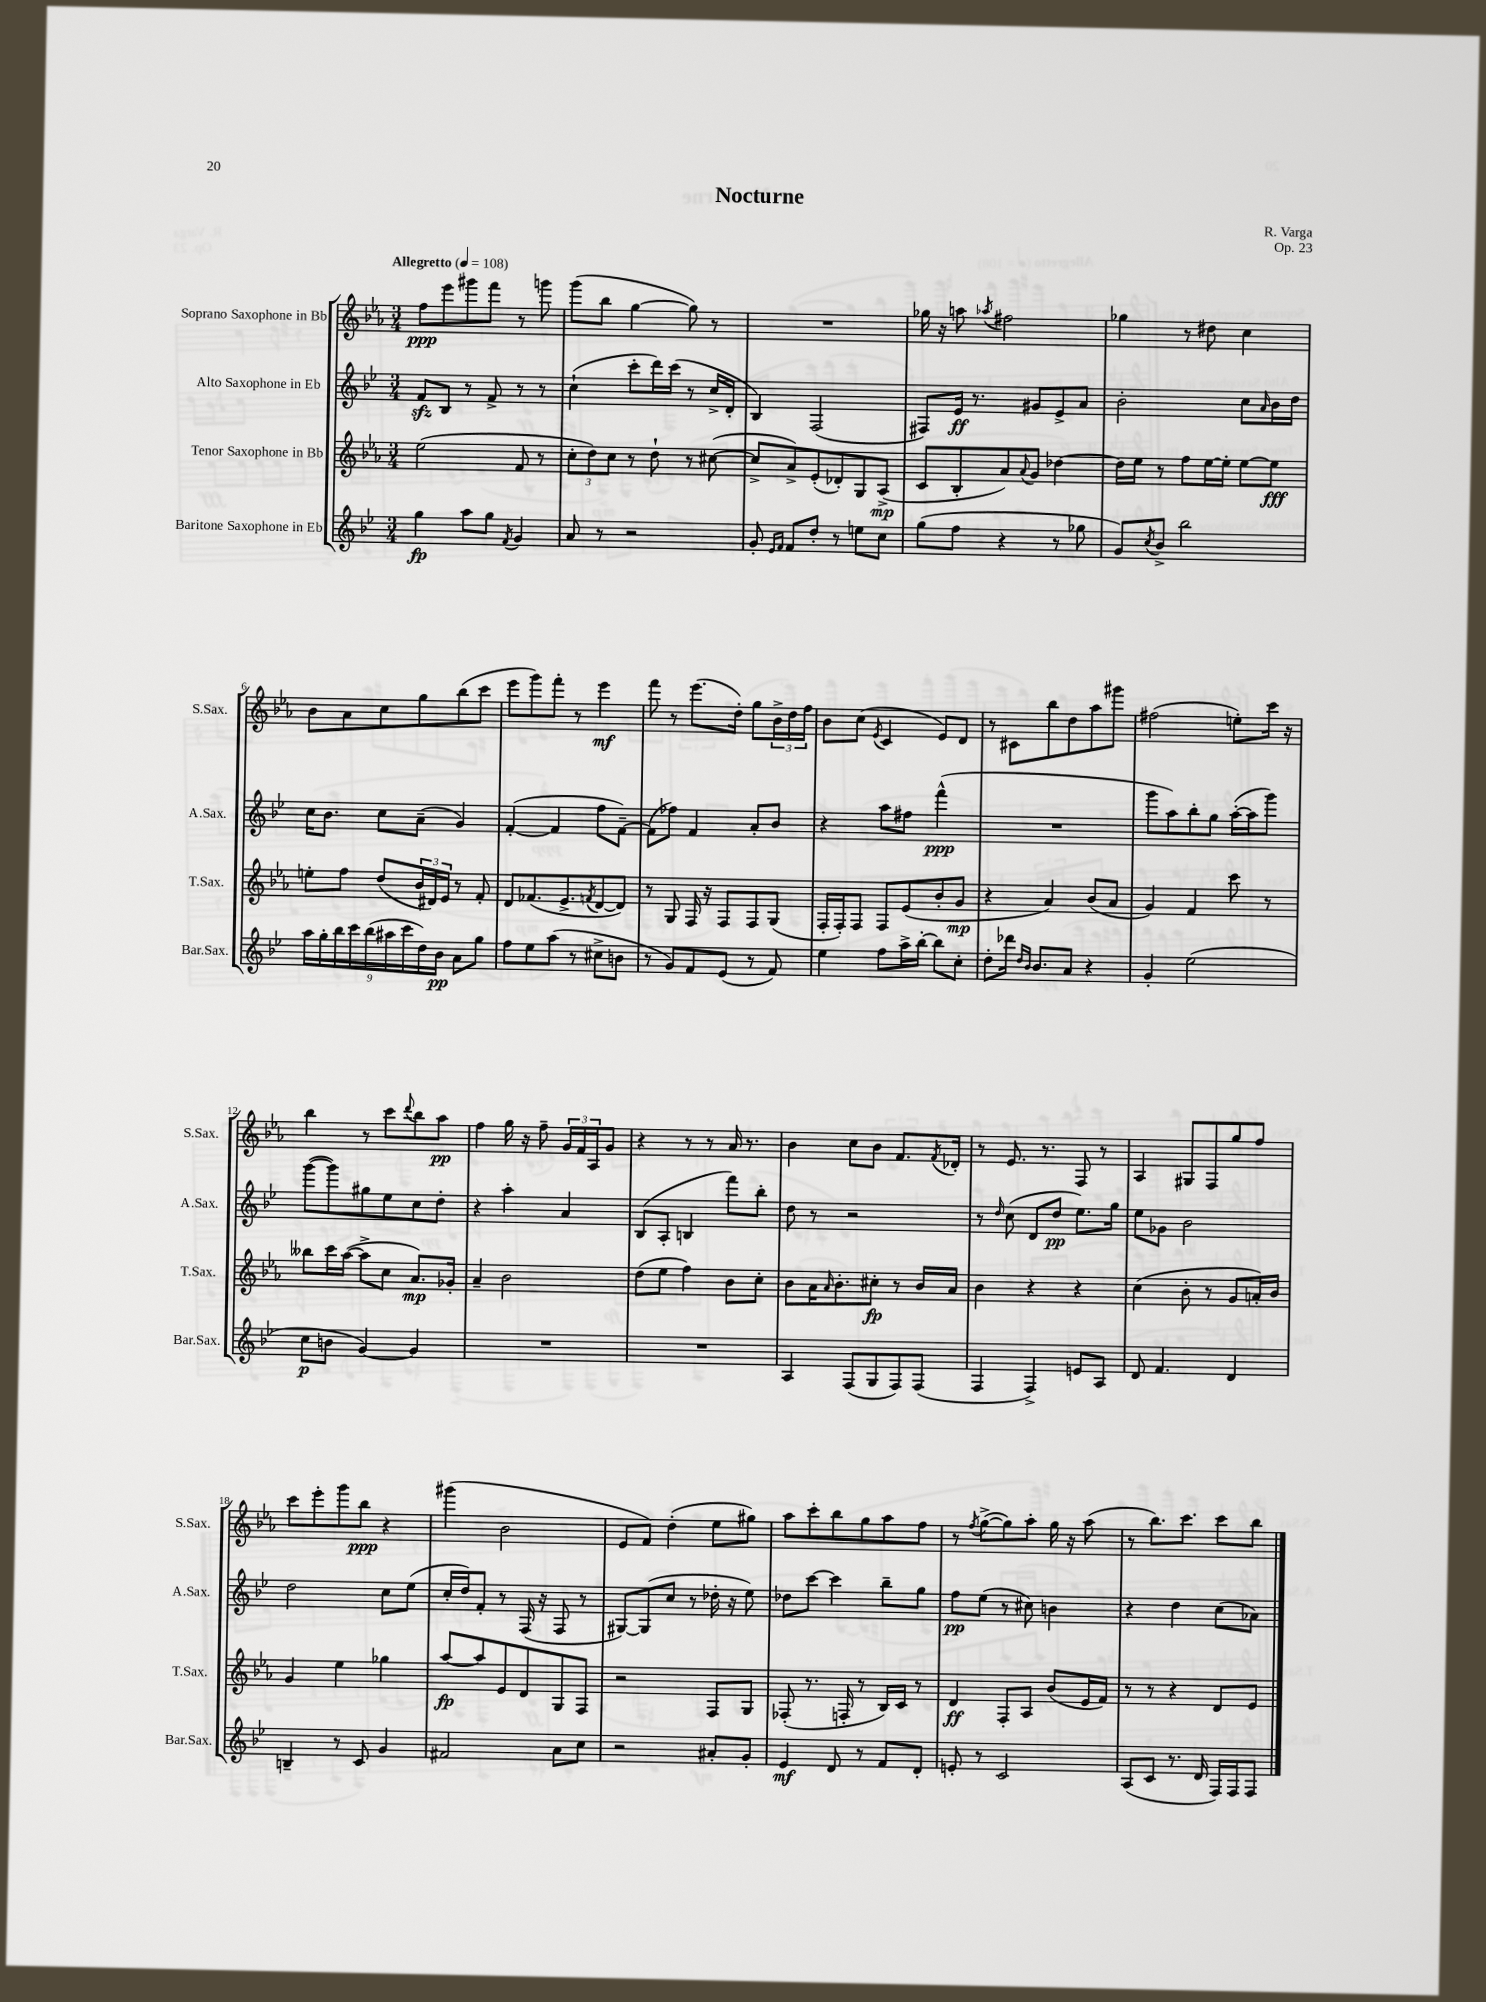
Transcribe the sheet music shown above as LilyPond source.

\header { title = "Nocturne" composer = "R. Varga" opus = "Op. 23" }
<<
\new StaffGroup <<
\new Staff = "s0" \with { instrumentName = "Soprano Saxophone in Bb" shortInstrumentName = "S.Sax." } {
    \clef treble \key ees \major \numericTimeSignature \time 3/4 \tempo "Allegretto" 4 = 108
    f''8\ppp ees'''8 gis'''8 f'''8 r8 g'''8 |
    g'''8( bes''8 g''4~ g''8) r8 |
    R2. |
    ges''16 r16 a''8 \acciaccatura { aes''8 } fis''2 |
    ges''4 r8 dis''8 c''4 |
    bes'8 aes'8 c''8 g''8 bes''8( c'''8 |
    ees'''8 g'''8) f'''8-. r8 ees'''4\mf |
    f'''8 r8 ees'''8.( d''16-.) g''8 \tuplet 3/2 { bes'16-> d''16 f''16 } |
    bes'8 c''8( \acciaccatura { ees'8 } c'4 ees'8) d'8 |
    r8 cis'8 bes''8 d''8 aes''8 gis'''8 |
    fis''2( e''8-.) c'''16 r16 |
    bes''4 r8 c'''8 \appoggiatura { d'''8 } bes''8 aes''8\pp |
    f''4 g''16 r16 f''8-- \tuplet 3/2 { g'16 f'16 aes16 } g'8 |
    r4 r8 r8 aes'16 r8. |
    bes'4 c''8 bes'8 f'8. \acciaccatura { f'8 } des'16-. |
    r8 ees'8. r8. f8 r8 |
    aes4 gis8 f8 g''8 f''8 |
    c'''8 ees'''8-. g'''8 bes''8\ppp r4 |
    gis'''4( bes'2 |
    ees'8 f'8) d''4-.( ees''8 gis''8) |
    aes''8 c'''8-. bes''8 g''8 aes''8 f''8 |
    r8 \acciaccatura { f''8 } g''8~->( g''8) aes''8-. g''16 r16 aes''8( |
    r8 bes''8.) c'''8. c'''8 bes''8 \bar "|." |
}
\new Staff = "s1" \with { instrumentName = "Alto Saxophone in Eb" shortInstrumentName = "A.Sax." } {
    \clef treble \key bes \major \numericTimeSignature \time 3/4
    f'8\sfz bes8 r8 f'8-> r8 r8 |
    c''4-!( c'''8-. d'''16) c'''16( r8 c''16-> d'16-. |
    bes4) f2( |
    fis8) ees'16\ff r8. gis'8 ees'8-> a'8 |
    bes'2-. c''8 \grace { a'16 } bes'16 d''16 |
    c''16 bes'8. c''8 a'8--( g'4) |
    f'4~-.( f'4 f''8 f'8~--) |
    f'8( fes''8) f'4 a'8-. bes'8 |
    r4 a''8 fis''8 f'''4-^\ppp( |
    R2. |
    g'''8 a''8) bes''8-. g''8 a''16~-.( a''16 g'''8) |
    g'''8~( g'''8) gis''8 ees''8 c''8 d''8-. |
    r4 a''4-. a'4 |
    bes8( a8-. b4 f'''8) bes''8-. |
    d''8 r8 r2 |
    r8 \grace { d''16 } c''8( d'8 d''8\pp ees''8.) g''16 |
    ees''8 ges'8 bes'2 |
    d''2 c''8 ees''8( |
    c''16-. d''16) f'8-. r8 f16( r16 f8 r8 |
    gis8~) gis8( c''8 r8 des''16-. r16 ees''8) |
    des''8 c'''8~ c'''4 bes''8-- g''8 |
    f''8\pp ees''8( r8 cis''8) b'4 |
    r4 d''4 c''8( aes'8) \bar "|." |
}
\new Staff = "s2" \with { instrumentName = "Tenor Saxophone in Bb" shortInstrumentName = "T.Sax." } {
    \clef treble \key ees \major \numericTimeSignature \time 3/4
    ees''2( f'8 r8 |
    \tuplet 3/2 { c''8-. d''8) c''8 } r8 d''8-! r8 cis''8~( |
    cis''8-> aes'8->) ees'8-.( des'8-.) g8 aes8->\mp( |
    c'8 bes8-. aes'8) \appoggiatura { aes'8 } g'8 des''4~ |
    des''16 ees''16 r8 f''8 ees''16~ ees''16-. ees''8~ ees''8\fff |
    e''8-. f''8 d''8( \tuplet 3/2 { bes'16 dis'16) ees'16 } r8 f'8-. |
    d'8 fes'8.( ees'8.-> \acciaccatura { f'8 } d'8~ d'8) |
    r8 g8 f16 r16 f8 f8 g8( |
    f16-. f16-.) f8 f8 ees'8( bes'8-. g'8\mp |
    r4 aes'4) bes'8( aes'8 |
    g'4) f'4 c'''8 r8 |
    beses''8 c'''16 aes''16~( aes''8-> c''8 aes'8.\mp) ges'16-. |
    aes'4-- bes'2 |
    d''8( ees''8 f''4) bes'8 c''8-. |
    bes'8 aes'16 \grace { aes'16 } bes'8.-. cis''8-.\fp r8 bes'16 aes'16 |
    bes'4 r4 r4 |
    c''4( bes'8-. r8 g'8 a'16-.) bes'16 |
    g'4 ees''4 ges''4 |
    aes''8~\fp aes''8 ees'8 d'8 g8 f8 |
    r2 f8 g8 |
    fes8-.( r8. f16-. r8 bes16) c'16 r8 |
    d'4\ff f8-. aes8 bes'8( ees'16 f'16) |
    r8 r8 r4 d'8 ees'8 \bar "|." |
}
\new Staff = "s3" \with { instrumentName = "Baritone Saxophone in Eb" shortInstrumentName = "Bar.Sax." } {
    \clef treble \key bes \major \numericTimeSignature \time 3/4
    g''4\fp a''8 g''8 \acciaccatura { f'8 } g'4 |
    a'8 r8 r2 |
    g'8-. \grace { ees'16 f'16 } f'8 d''8-. r8 e''8 c''8 |
    g''8( f''8 r4 r8 ges''8 |
    g'8) \acciaccatura { c''8 } bes'8-> bes''2 |
    \tuplet 9/8 { a''16 g''16-. bes''16 c'''16 bes''16( ais''16 c'''16 d''16) bes'16\pp } a'8 g''8 |
    f''8 ees''8 a''8( r8 cis''8-> b'8 |
    r8 g'8) f'8 ees'8( r8 f'8) |
    ees''4 f''8 a''16-> bes''16~-. bes''8 c''8-. |
    d''8-. des'''16 \grace { d''16 bes'16 } bes'8. a'8 r4 |
    g'4-. ees''2( |
    c''8\p b'8 g'4~) g'4 |
    R2. |
    R2. |
    a4 f8( g8 f8) f8( |
    f4 f4->) e'8 a8 |
    d'8 f'4. d'4 |
    b4-- r8 c'8 g'4 |
    fis'2 a'8 c''8 |
    r2 ais'8-. g'8-. |
    ees'4\mf d'8 r8 f'8 d'8-. |
    e'8-. r8 c'2 |
    a8( c'8 r8. d'16 f16) f16 f8 \bar "|." |
}
>>
>>
